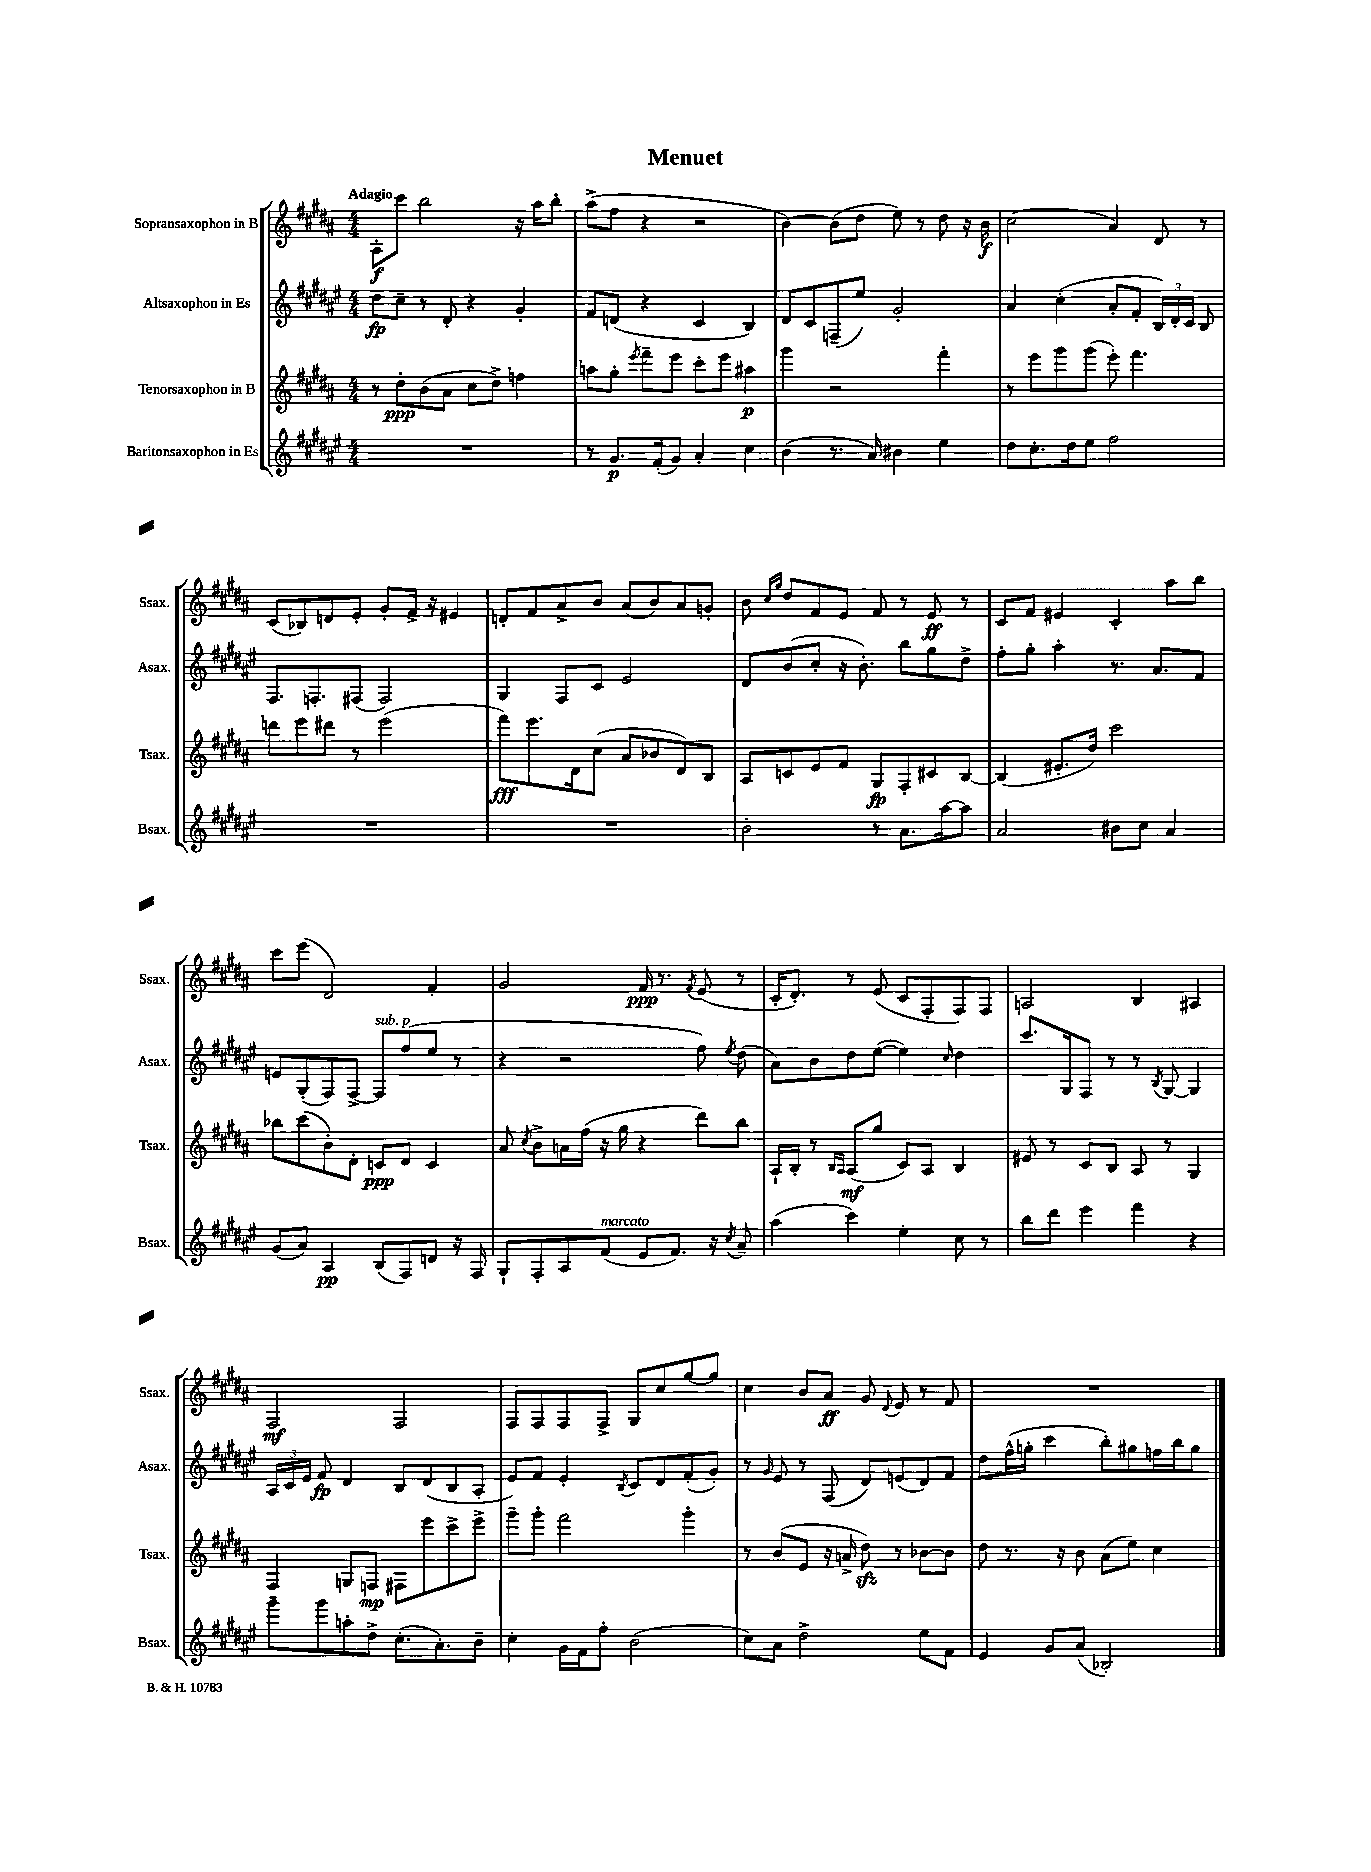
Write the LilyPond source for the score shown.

\header { title = "Menuet" }
<<
\new StaffGroup <<
\new Staff = "s0" \with { instrumentName = "Sopransaxophon in B" shortInstrumentName = "Ssax." } {
    \clef treble \key b \major \numericTimeSignature \time 4/4 \tempo "Adagio"
    \autoBeamOff ais8[-.\f cis'''8] b''2 r16 ais''16[ b''8]-. |
    ais''8[->( fis''8] r4 r2 |
    b'4~) b'8[( dis''8] e''8) r8 dis''8 r16 b'16\f |
    cis''2( ais'4) dis'8 r8 |
    cis'8[( bes8) d'8 e'8]-. gis'8[-. fis'16]-> r16 eis'4 |
    d'8[-. fis'8 ais'8-> b'8] ais'8[( b'8) ais'8 g'8]-. |
    b'8 \grace { cis''16[ gis''16] } dis''8[ fis'8 e'8] fis'8 r8 e'8\ff r8 |
    cis'8[ fis'8] eis'4 cis'4-. ais''8[ b''8] |
    cis'''8[ e'''8]( dis'2) fis'4-. |
    gis'2 fis'16\ppp r8. \acciaccatura { fis'8 } e'8( r8 |
    cis'16[-. dis'8.]-.) r8 e'8( cis'8[ fis8-. fis8) fis8] |
    a2 b4 ais4 |
    fis2\mf fis2 |
    fis8[ fis8 fis8 fis8]-> gis8[ cis''8 gis''8~ gis''8] |
    cis''4 b'8[ ais'8]\ff gis'8 \appoggiatura { dis'8 } e'8 r8 fis'8 |
    R1 \bar "|." |
}
\new Staff = "s1" \with { instrumentName = "Altsaxophon in Es" shortInstrumentName = "Asax." } {
    \clef treble \key fis \major \numericTimeSignature \time 4/4
    \autoBeamOff dis''8[\fp cis''8]-- r8 dis'8-. r4 gis'4-. |
    fis'8[ d'8]( r4 cis'4 b4) |
    dis'8[ cis'8 f8--( eis''8]) gis'2-. |
    ais'4 cis''4-.( ais'8[-. fis'8]-. \tuplet 3/2 { b16[) dis'16-. cis'16] } b8 |
    fis8.[ f8.-. fis8]( fis2) |
    gis4 fis8[ cis'8] eis'2 |
    dis'8[ b'8( cis''8]-. r16 b'8.-.) b''8[ gis''8 dis''8]-> |
    fis''8[-. gis''8]-. ais''4-. r8. ais'8.[ fis'8] |
    e'8[ gis8-.( fis8) fis8]~-> fis8[^\markup { \italic "sub. p" } fis''8( eis''8] r8 |
    r4 r2 fis''8) \acciaccatura { eis''8 } dis''8( |
    ais'8[) b'8 dis''8 eis''8]~( eis''4) \grace { cis''16 } dis''4 |
    cis'''8.[ gis16 fis8] r8 r8 \acciaccatura { b8 } gis8~ gis4 |
    \tuplet 3/2 { ais16[ cis'16 eis'16] } fis'8\fp dis'4 b8[ dis'8( b8 ais8]-. |
    eis'8[) fis'8] eis'4-. \acciaccatura { b8 } cis'8[ dis'8 fis'8-.( gis'8]-.) |
    r8 \grace { gis'16 } eis'8 r8 fis8( dis'8[) e'8( dis'8) fis'8] |
    dis''8[ fis''16-^( g''16]-. cis'''4 b''8[-.) gis''8 f''16 b''16 gis''8] \bar "|." |
}
\new Staff = "s2" \with { instrumentName = "Tenorsaxophon in B" shortInstrumentName = "Tsax." } {
    \clef treble \key b \major \numericTimeSignature \time 4/4
    \autoBeamOff r8 dis''8[-.\ppp b'8( ais'8] cis''8[ dis''8]->) f''4 |
    a''8[ gis''8]-. \acciaccatura { e'''8 } fis'''8[-- e'''8] cis'''8[-. e'''8] ais''4\p |
    gis'''4 r2 fis'''4-. |
    r8 e'''8[ gis'''8 gis'''8]( e'''8-.) fis'''4. |
    d'''8[ e'''8 dis'''8] r8 e'''2( |
    fis'''8[\fff) e'''8. dis'16 cis''8]( ais'8[ bes'8 dis'8) b8] |
    ais8[ c'8 e'8 fis'8] gis8[\fp fis8-. cis'8 b8]~ |
    b4( eis'8.[-. dis''16]) cis'''2 |
    bes''8[ cis'''8( b'8-.) dis'8]-. c'8[\ppp dis'8] c'4 |
    ais'8 \acciaccatura { cis''8 } b'8[-> a'16 fis''16]( r16 gis''16 r4 dis'''8[) b''8] |
    ais16[-! b16]-. r8 \grace { b16[ ais16] } ais8[\mf( gis''8] cis'8[) ais8] b4 |
    eis'8 r8 cis'8[ b8] ais8 r8 gis4 |
    fis4 g8[ f8]\mp fis8[ e'''8 cis'''8-> e'''8]-> |
    gis'''8[-- gis'''8]-. fis'''2 gis'''4-. |
    r8 b'8[( e'8] r16 a'16-> dis''8\sfz) r8 bes'8[~ bes'8] |
    dis''8 r8. r16 b'8 ais'8[( e''8]) cis''4 \bar "|." |
}
\new Staff = "s3" \with { instrumentName = "Baritonsaxophon in Es" shortInstrumentName = "Bsax." } {
    \clef treble \key fis \major \numericTimeSignature \time 4/4
    \autoBeamOff R1 |
    r8 gis'8.[\p fis'16-.( gis'8]) ais'4-. cis''4 |
    b'4( r8. ais'16) bis'4 eis''4 |
    dis''8[ cis''8.-. dis''16 eis''8] fis''2 |
    R1 |
    R1 |
    b'2-. r8 ais'8.[ ais''16~ ais''8] |
    ais'2 bis'8[ cis''8] ais'4 |
    gis'8[( ais'8]) ais4\pp b8[( fis8) d'8] r16 fis16 |
    gis8[-! fis8-. ais8 fis'8]^\markup { \italic "marcato" }( eis'8[ fis'8.]) r16 \acciaccatura { cis''8 } ais'8-- |
    ais''4( cis'''4) eis''4-. cis''8 r8 |
    b''8[ dis'''8] eis'''4 fis'''4 r4 |
    gis'''8[-- gis'''8 a''8-. dis''8]-> cis''8.[-.( ais'8.-.) b'8]-- |
    cis''4-. gis'16[ fis'16 fis''8]-. b'2( |
    cis''8[) ais'8] dis''2-> eis''8[ fis'8] |
    eis'4 gis'8[ ais'8]( bes2-.) \bar "|." |
}
>>
>>
\layout { \context { \Score \remove "Bar_number_engraver" } }
